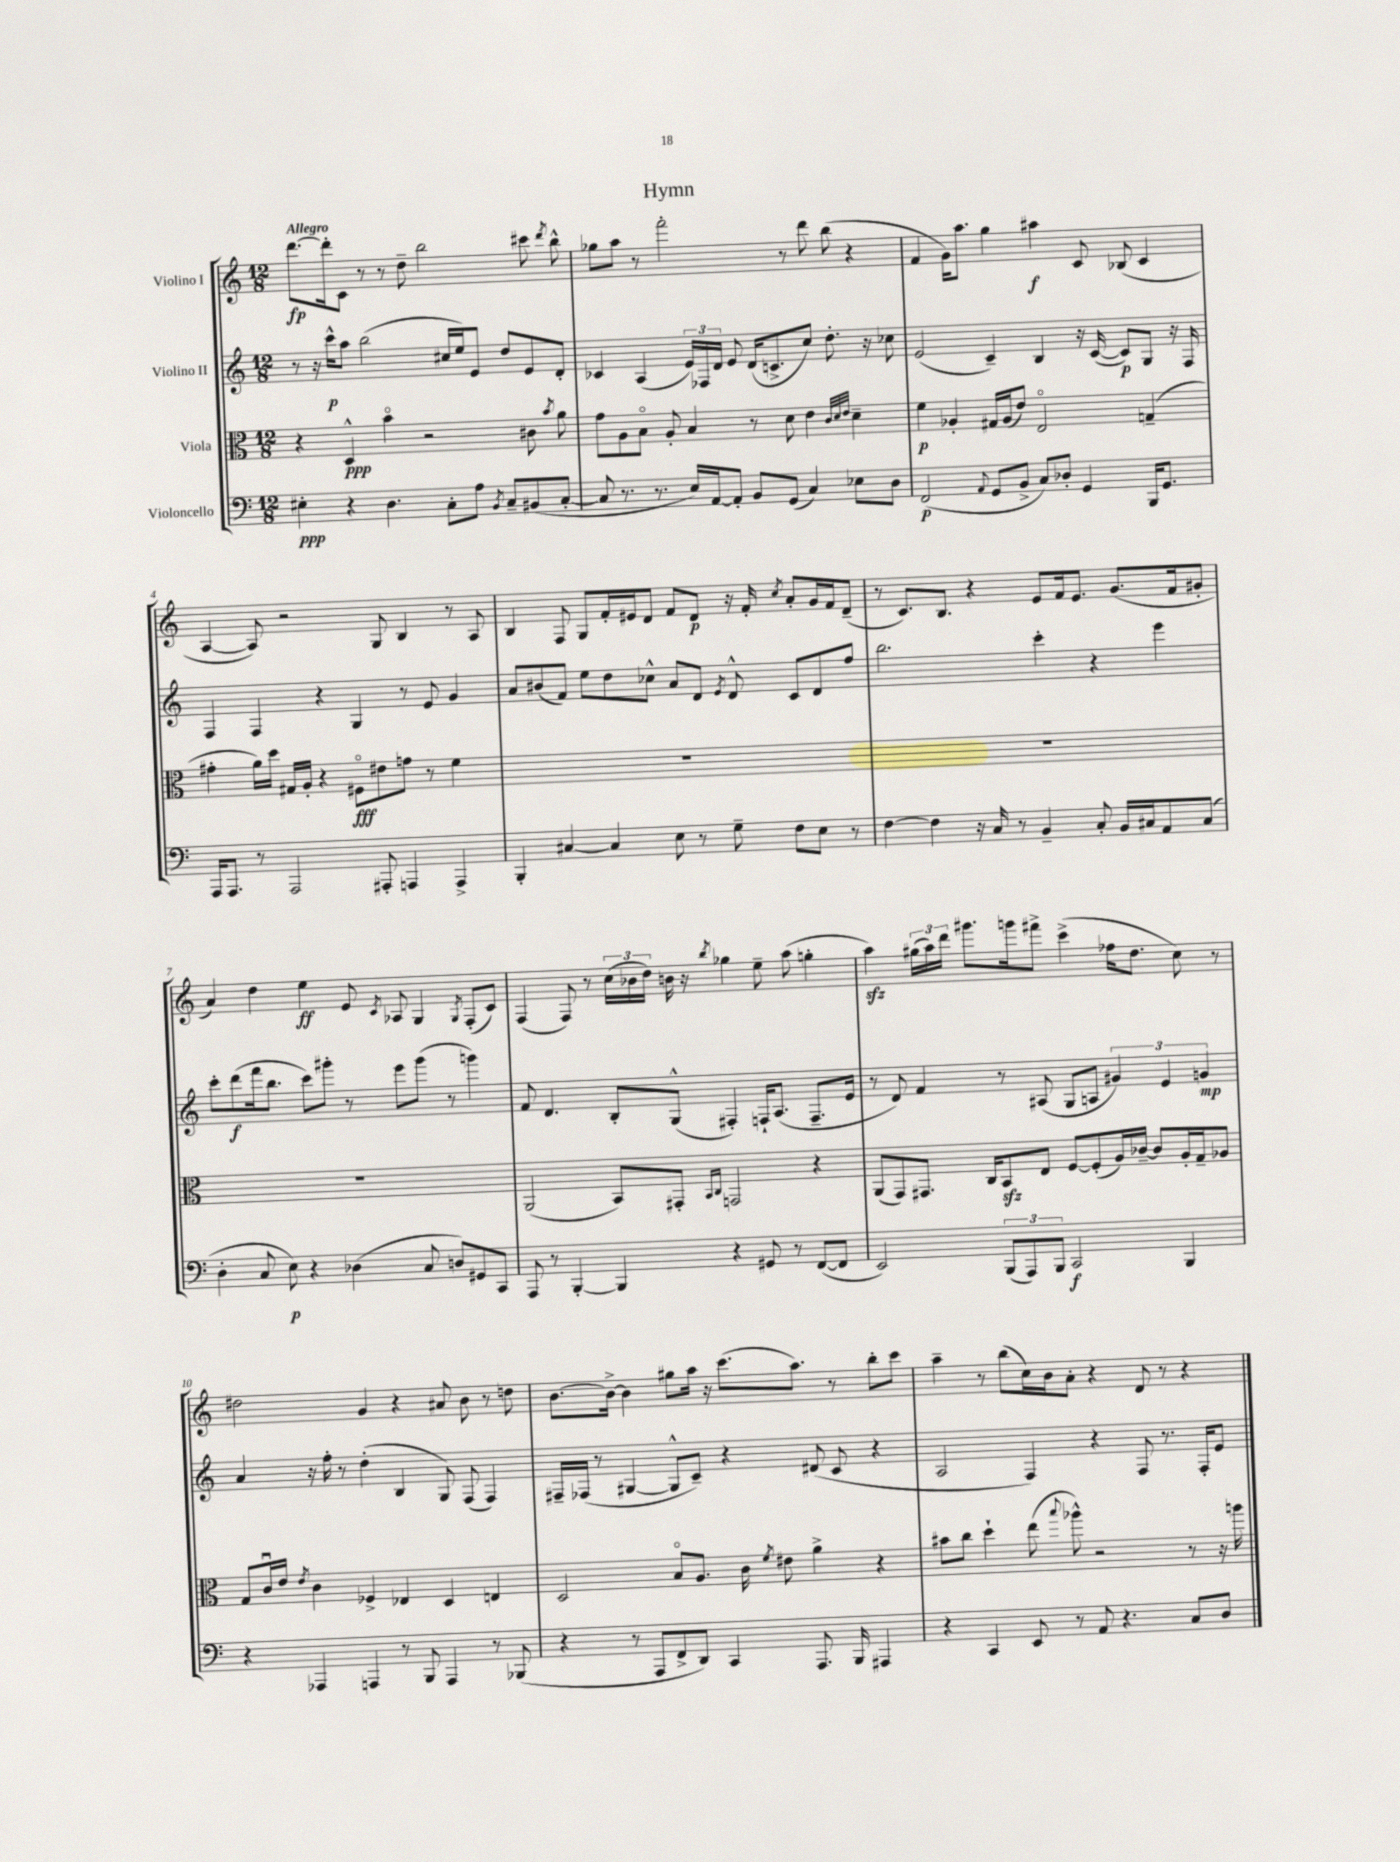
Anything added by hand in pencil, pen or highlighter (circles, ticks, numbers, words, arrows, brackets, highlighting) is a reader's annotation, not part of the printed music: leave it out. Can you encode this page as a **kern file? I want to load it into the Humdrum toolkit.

**kern	**kern	**kern	**kern
*staff4	*staff3	*staff2	*staff1
*clefF4	*clefC3	*clefG2	*clefG2
*k[]	*k[]	*k[]	*k[]
*M12/8	*M12/8	*M12/8	*M12/8
4E#'\	4r	8r	[8.ddd\L
.	.	16r	.
.	.	16ccc^^\LK	16ddd'\]k
4r	4D^^/	8aa\J	8c\J
.	.	(2bb\	8r
4.D\	4bo\	.	8r
.	.	.	8dd~\
.	2r	.	2bb\
8C'\L	.	16cc#/LL	.
.	.	16ee/J)	.
8A\J	.	8e/J	.
8qBB/	.	.	.
8C~/L	.	8dd/L	.
(8BB#/	8c#\	8e/	8ccc#\
.	8qb/	.	8qddd/
[8C'/J	8a\	8d'/J	8bb^^\
=	=	=	=
8C/]	8g\L	4c-/	8gg-\L
8.r	8A\	.	8aa\J
.	8Bo\J	(4A/	8r
8.r	.	.	.
.	8A'/	.	2fff'\
16E/LL)	4B/	24e/LL)	.
.	.	24F-/	.
[16AA/J	.	.	.
.	.	24d/JJ	.
8AA'/]J	.	8e/	.
8BB/L	8r	(16d/LK	.
.	.	8.c^/	.
(8GG/J	8d\	.	8r
4C/)	4e\	8cc/J)	8ddd\
.	.	8.dd'\	(8bb\
.	32qqc/LLL	.	.
.	32qqd/	.	.
.	32qqe/JJJ	.	.
8E-\L	4d~\	.	4r
.	.	16r	.
8D\J	.	8cc-\	.
=	=	=	=
(2FF/	4f\	(2e/	4f/
.	4A-'/	.	16g\LK)
.	.	.	8.aa\J
8qqAA/	.	.	.
8GG/L	16G#/LL	4c~/)	4gg\
.	(16A-/J	.	.
8BB^/J	8e/J)	.	.
8C/L)	2Eo/	4B/	4aa#\
8D-'/J	.	.	.
4GG/	.	16r	8c/
.	.	([16c/	.
.	.	8c/]L)	(8B-/
16BBB/LK	(4G~/	8G/J	4c/
8.GG/J	.	.	.
.	.	16r	.
.	.	16F/	.
=	=	=	=
16AAA/LK	4g#'\	4F/	[4A/
8.AAA/J	.	.	.
8r	16a\LL)	4F/	8A/])
.	16dd\JJ	.	.
2AAA/	16G#/LL	.	2r
.	16A'/JJ	.	.
.	4r	4r	.
.	8F#o\L	4G/	.
8AAA#'/	8e#\	.	8G/
4AAA/	8g\J	8r	4B/
.	8r	8e/	.
4AAA^/	4f\	4g/	8r
.	.	.	8A/
=	=	=	=
4BBB'/	1.r	8a/L	4B/
.	.	(8b#/	.
[4C#/	.	8f/J)	8F/
.	.	8ee\L	8G/L
4C#/]	.	8dd\	16f'/L
.	.	.	16e#/J
.	.	8cc-^^\J	8d/J
8E\	.	8a/L	8f/L
8r	.	8d/J	8d/J
.	.	8qe/	.
8G~\	.	8d^^/	16r
.	.	.	16f'/
.	.	.	8qcc/
8F\L	.	8c/L	8a'/L
8E\J	.	8d/	16g/L
.	.	.	16f/J
8r	.	8ff/J	(8d~/J
=	=	=	=
[4F\	1.r	2.bb\	8r
.	.	.	8.c/L)
4F\]	.	.	.
.	.	.	8.B/J
16r	.	.	4r
16C/	.	.	.
8r	.	.	.
4BB~/	.	4ccc'\	8e/L
.	.	.	16f/k
.	.	.	8.e/J
8C'/	.	4r	.
16BB/LL	.	.	(8.g/L
16C#/J	.	.	.
8AA/	.	4eee\	.
.	.	.	16f/k
(8C#/J	.	.	8g#'/J
=	=	=	=
4D'\	1.r	8ccc'\L	4a/)
.	.	(8ddd\	.
8C/	.	16fff\k	4dd\
.	.	8.bb\J	.
8E\)	.	.	.
4r	.	8ccc\L)	4ee\
.	.	8ggg#'\J	.
(4D-\	.	8r	8e/
.	.	.	8qc/
.	.	8eee\L	8A-/
8C/	.	(8ggg#\J	4G/
8D/L)	.	8r	.
.	.	.	8qG/
8GG#/	.	4ggg\)	(8F'/L
8CC/J	.	.	8c/J)
=	=	=	=
8AAA/	(2AA/	8f/	(4F/
8r	.	4.d/	.
[4BBB'/	.	.	8F/)
.	.	.	8r
4BBB/]	8BB/L)	8B'/L	(24cc\LL
.	.	.	24b-\
.	.	.	24dd\JJ)
.	8GG#'/J	(8G^^/J	16b\
.	.	.	16r
.	16qqBB/LL	.	.
.	16qqC/JJ	.	8qbb/
4r	2GG/	4F#'/)	4gg-\
8GG#/	.	16F`/LK	8ee~\
.	.	(8.A/J	.
8r	.	.	(8aa\
([8FF/L	4r	8.F~/L	4gg'\
8FF/]J	.	.	.
.	.	16e/Jk	.
=	=	=	=
2EE/)	(8AA/L	8r	4aa\)
.	8GG/)	8d/)	.
.	8.GG#/J	4f/	(24gg#\LL
.	.	.	24aa\)
.	.	.	24ddd\JJ
.	.	.	8.ggg#\L
.	16C/LK	.	.
(12BBB/L	8BB/	8r	.
.	.	.	16ggg\k
12AAA/)	.	.	.
.	8E/J	(8A#/	8fff#^\J
12BBB/J	.	.	.
2CC/	[8F/L	8G/L	(4ccc^\
.	(8F'/]	8A/J	.
.	16A/L)	6g#/)	16ff-\LK
.	[16c-~/JJ	.	8.dd\J
.	8c-/]L	.	.
.	.	6e/	.
4BBB/	16A'/L	.	8cc\)
.	16G~/J	.	.
.	.	6g/	.
.	8A-/J	.	8r
=	=	=	=
4r	8G/L	4a/	2dd#\
.	16cu/L	.	.
.	16e/JJ	.	.
.	8qe/	.	.
4AAA-/	4c\	16r	.
.	.	16ff'\	.
.	.	8r	.
4AAA/	4F-^/	(4dd'\	4g/
8r	4E-/	4B/	4r
8BBB/	.	.	.
4AAA/	4D/	8G/)	8a#/
.	.	(8F/	8b\
8r	4E/	4F/)	8r
(8BBB-/	.	.	8dd\
=	=	=	=
4r	2D/	16F#~/LL	[8.b\L
.	.	(16F-/JJ	.
.	.	8r	.
.	.	.	16b^\_Jk
8r	.	[4G#/	4b\]
8AAA/L	.	.	.
8FF^/	8Bo/L	8G#^^/]L	8gg#\L
8DD/J)	8.A/J	8c~/J)	16aa\Jk
.	.	.	16r
4CC/	.	4r	(8.ccc\L
.	16c\	.	.
.	8qf/	.	.
.	8e#\	.	.
.	.	.	8.aa\J)
8.AAA/	4a^\	(8d#/	.
.	.	8c/	8r
16BBB/	.	.	.
4AAA#/	4r	4r	8bb'\L
.	.	.	8ccc\J
=	=	=	=
4r	8b#\L	2A/	4aa~\
.	8cc\J	.	.
4CC/	4dd`\	.	8r
.	.	.	(8bb\L
8EE/	(8ee\	4F/)	16cc\L)
.	.	.	16b\J
.	8qqbb/	.	.
8r	8aa-^^\)	.	8a'\J
8AA/	2r	4r	4r
4.r	.	.	.
.	.	8F/	8d/
.	.	8.r	8r
8C/L	8r	.	4r
.	.	16F'/LK	.
8D/J	16r	8e/J	.
.	16aa\	.	.
==	==	==	==
*-	*-	*-	*-
